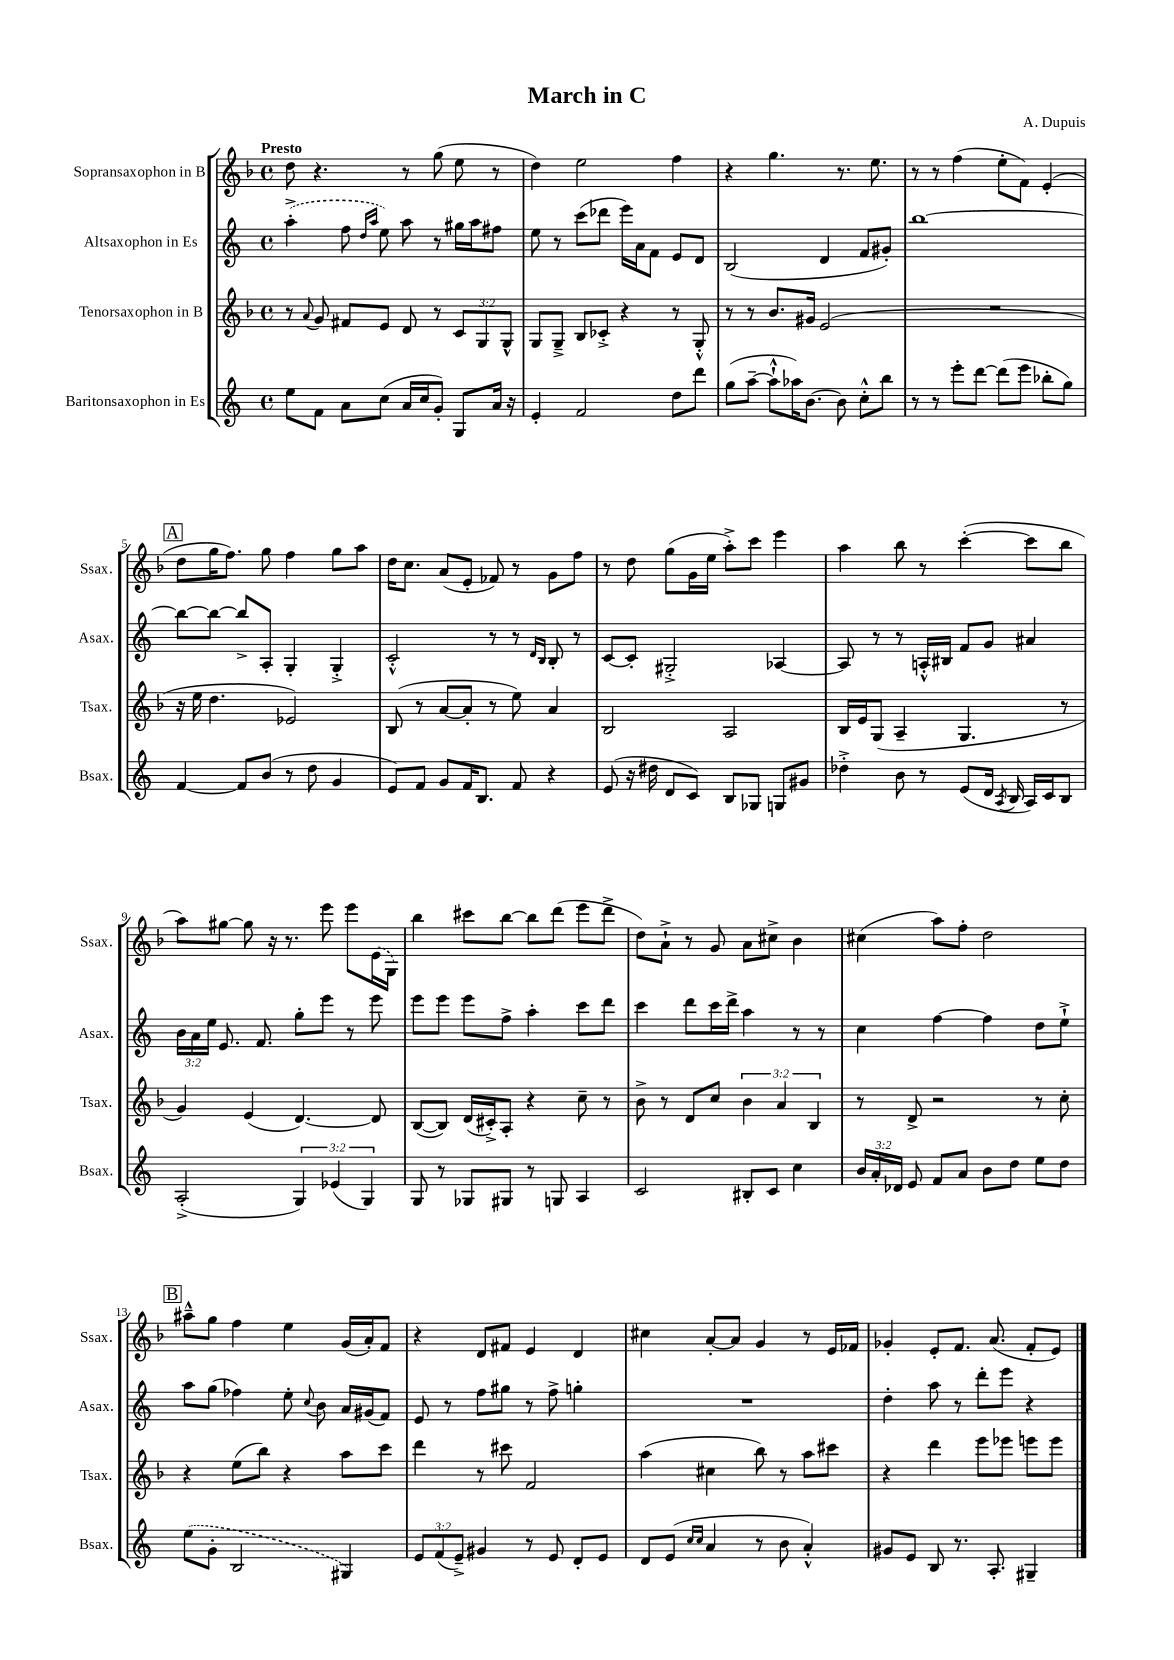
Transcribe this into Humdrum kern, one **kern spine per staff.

**kern	**kern	**kern	**kern
*part4	*part3	*part2	*part1
*staff4	*staff3	*staff2	*staff1
*I"Baritonsaxophon in Es	*I"Tenorsaxophon in B	*I"Altsaxophon in Es	*I"Sopransaxophon in B
*I'Bsax.	*I'Tsax.	*I'Asax.	*I'Ssax.
*clefG2	*clefG2	*clefG2	*clefG2
*k[]	*k[b-]	*k[]	*k[b-]
*M4/4	*M4/4	*M4/4	*M4/4
*met(c)	*met(c)	*met(c)	*met(c)
=1	=1	=1	=1
!	!	!	!LO:TX:a:B:t=Presto
8ee\L	8r	(4aa'^\	8dd\
.	8qqa/	.	.
8f\J	8g/	.	4.r
8a\L	8f#X/L	8ff\	.
.	.	16qqdd/LL	.
.	.	16qqaa/JJ	.
(8cc\J	8e/J	8ee\)	.
16a/LL	8d/	8aa\	8r
16cc/J	.	.	.
8g'/J)	8r	8r	(8gg\
8G/L	12c/L	16gg#X\LL	8ee\
.	.	16aa\J	.
.	12G/	.	.
16a/Jk	.	8ff#X\J	8r
.	12G^^/J	.	.
16r	.	.	.
=2	=2	=2	=2
4e'/	8G/L	8ee\	4dd\)
.	8G~^/J	8r	.
2f/	8B-/L	(8ccc\L	2ee\
.	8c-X'^/J	8ddd-X\J	.
.	4r	16eee\LL)	.
.	.	16a\J	.
.	.	8f\J	.
8dd\L	8r	8e/L	4ff\
8ddd\J	8G'^^/	8d/J	.
=3	=3	=3	=3
(8gg\L	8r	(2B/	4r
[8aa~\J	8r	.	.
8aa`^^\L]	8.b-/L	.	4.gg\
16aa-X\K)	.	.	.
[8.b\J	16g#X/Jk	.	.
.	(2e/	4d/	.
8b\]	.	.	8.r
8cc'^^\L	.	8f/L	.
.	.	.	8.ee\
8bb\J	.	8g#X'/J)	.
=4	=4	=4	=4
8r	1r	[1bb	8r
8r	.	.	8r
8eee'\L	.	.	(4ff\
[8ddd\J	.	.	.
(8ddd\L]	.	.	8ee'\L
8eee\J	.	.	8f\J)
8bb-X'\L	.	.	(4e'/
8gg\J)	.	.	.
!!LO:LB:g=z
!!LO:REH:place=s1:t=A
=5	=5	=5	=5
[4f/	16r	8bb\L_	8dd\L
.	16ee\	.	.
.	4.dd\	8bb\J_	16gg\K
.	.	.	8.ff\J)
8f/L]	.	8bb^/L]	.
(8b/J	.	8A'/J	8gg\
8r	2e-X/)	4G'/	4ff\
8dd\	.	.	.
4g/	.	4G'^/	8gg\L
.	.	.	8aa\J
=6	=6	=6	=6
8e/L)	(8B-/	2c'^^/	16dd\KL
.	.	.	8.cc\J
8f/J	8r	.	.
8g/L	[8a/L	.	(8a/L
16f/K	8a'/J]	.	8e'/J
8.B/J	.	.	.
.	8r	8r	8f-X/)
8f/	8ee\)	8r	8r
.	.	16qqd/LL	.
.	.	16qqB/JJ	.
4r	4a/	8B'/	8g\L
.	.	8r	8ff\J
=7	=7	=7	=7
(8e/	2B-/	[8c/L	8r
16r	.	8c'/J]	8dd\
16dd#X\	.	.	.
8d/L	.	2G#X'^/	(8gg\L
8c/J)	.	.	16g\L
.	.	.	16ee\JJ
8B/L	2A/	.	8aa'^\L)
8G-X/J	.	.	8ccc\J
8Gn/L	.	[4A-X/	4eee\
8g#X/J	.	.	.
=8	=8	=8	=8
4dd-X'^\	16B-/LL	8A-/]	4aa\
.	16e/J	.	.
.	(8G/J	8r	.
8b\	4A~/	8r	8bb-\
8r	.	16An'^^/LL	8r
.	.	16B#X/JJ	.
(8e/L	4.G/	8f/L	([4ccc'\
16d/Jk	.	8g/J	.
8qA/	.	.	.
16B/	.	.	.
16A/LL)	.	4a#X/	8ccc\L]
16c/J	.	.	.
8B/J	8r	.	8bb-\J
!!LO:LB:g=z
=9	=9	=9	=9
(2A'^/	4g/)	24b\LL	8aa\L)
.	.	24a\	.
.	.	24ee\JJ	.
.	.	8.e/	[8gg#X\J
.	(4e/	.	8gg#\]
.	.	8.f/	.
.	.	.	16r
.	.	.	8.r
6G/)	[4.d/)	8gg'\L	.
.	.	8eee\J	8eee\
(6e-X/	.	.	.
.	.	8r	8eee\L
6G/)	.	.	.
.	8d/]	8eee\	(16e\L
.	.	.	16G\JJ)
=10	=10	=10	=10
8G/	([8B-/L	8eee\L	4bb-\
8r	8B-/J])	8eee\J	.
8G-X/L	(16d/LL	8eee\L	8ccc#X\L
.	16c#X'^/J)	.	.
8G#X/J	8A'/J	8ff^\J	[8bb-\J
8r	4r	4aa'\	8bb-\L]
8Gn/	.	.	(8ddd\J
4A/	8cc~\	8ccc\L	8eee\L
.	8r	8ddd\J	8ddd^\J
=11	=11	=11	=11
2c/	8b-^\	4ccc\	8dd\L)
.	8r	.	8a`^\J
.	8d/L	8ddd\L	8r
.	8cc/J	16ccc\L	8g/
.	.	16ddd^\JJ	.
8B#X'/L	6b-\	4aa\	8a\L
8c/J	.	.	8cc#X^\J
.	6a/	.	.
4cc\	.	8r	4b-\
.	6B-/	.	.
.	.	8r	.
=12	=12	=12	=12
24b/LL	8r	4cc\	(4cc#X\
24a'/	.	.	.
24d-X/JJ	.	.	.
8e/	8d^/	.	.
8f/L	2r	[4ff\	8aa\L)
8a/J	.	.	8ff'\J
8b\L	.	4ff\]	2dd\
8dd\J	.	.	.
8ee\L	8r	8dd\L	.
8dd\J	8cc'\	8ee`^\J	.
!!LO:LB:g=z
!!LO:REH:place=s1:t=B
=13	=13	=13	=13
(8ee\L	4r	8aa\L	8aa#X~^^\L
8g'\J	.	(8gg\J	8gg\J
2B/	(8ee\L	4ff-X\)	4ff\
.	8bb-\J)	.	.
.	4r	8ee'\	4ee\
.	.	8qqcc/	.
.	.	8b\	.
4G#X/)	8aa\L	16a/LL	(16g/LL
.	.	(16g#X/J	16a'/J)
.	8ccc\J	8f/J)	8f/J
=14	=14	=14	=14
12e/L	4ddd\	8e/	4r
(12f/	.	.	.
.	.	8r	.
12e~^/J)	.	.	.
4g#X/	8r	8ff\L	8d/L
.	8ccc#X\	8gg#X\J	8f#X/J
8r	2f/	8r	4e/
8e/	.	8ff^\	.
8d'/L	.	4ggn'\	4d/
8e/J	.	.	.
=15	=15	=15	=15
8d/L	(4aa\	1r	4cc#X\
(8e/J	.	.	.
16qqcc/LL	.	.	.
16qqcc/JJ	.	.	.
4a/	4cc#X\	.	[8a'/L
.	.	.	8a/J]
8r	8bb-\)	.	4g/
8b\	8r	.	.
4a'^^/)	8aa\L	.	8r
.	8ccc#X\J	.	16e/LL
.	.	.	16f-X/JJ
=16	=16	=16	=16
8g#X/L	4r	4dd'\	4g-X'/
8e/J	.	.	.
8B/	4ddd\	8aa\	8e'/L
8.r	.	8r	8.f/J
.	8eee\L	8ddd'\L	.
8.A'/	.	.	(8.a/
.	8eee-X\J	8eee\J	.
4G#X~/	8eeen\L	4r	8f'/L
.	8eee\J	.	8e/J)
==	==	==	==
*-	*-	*-	*-
